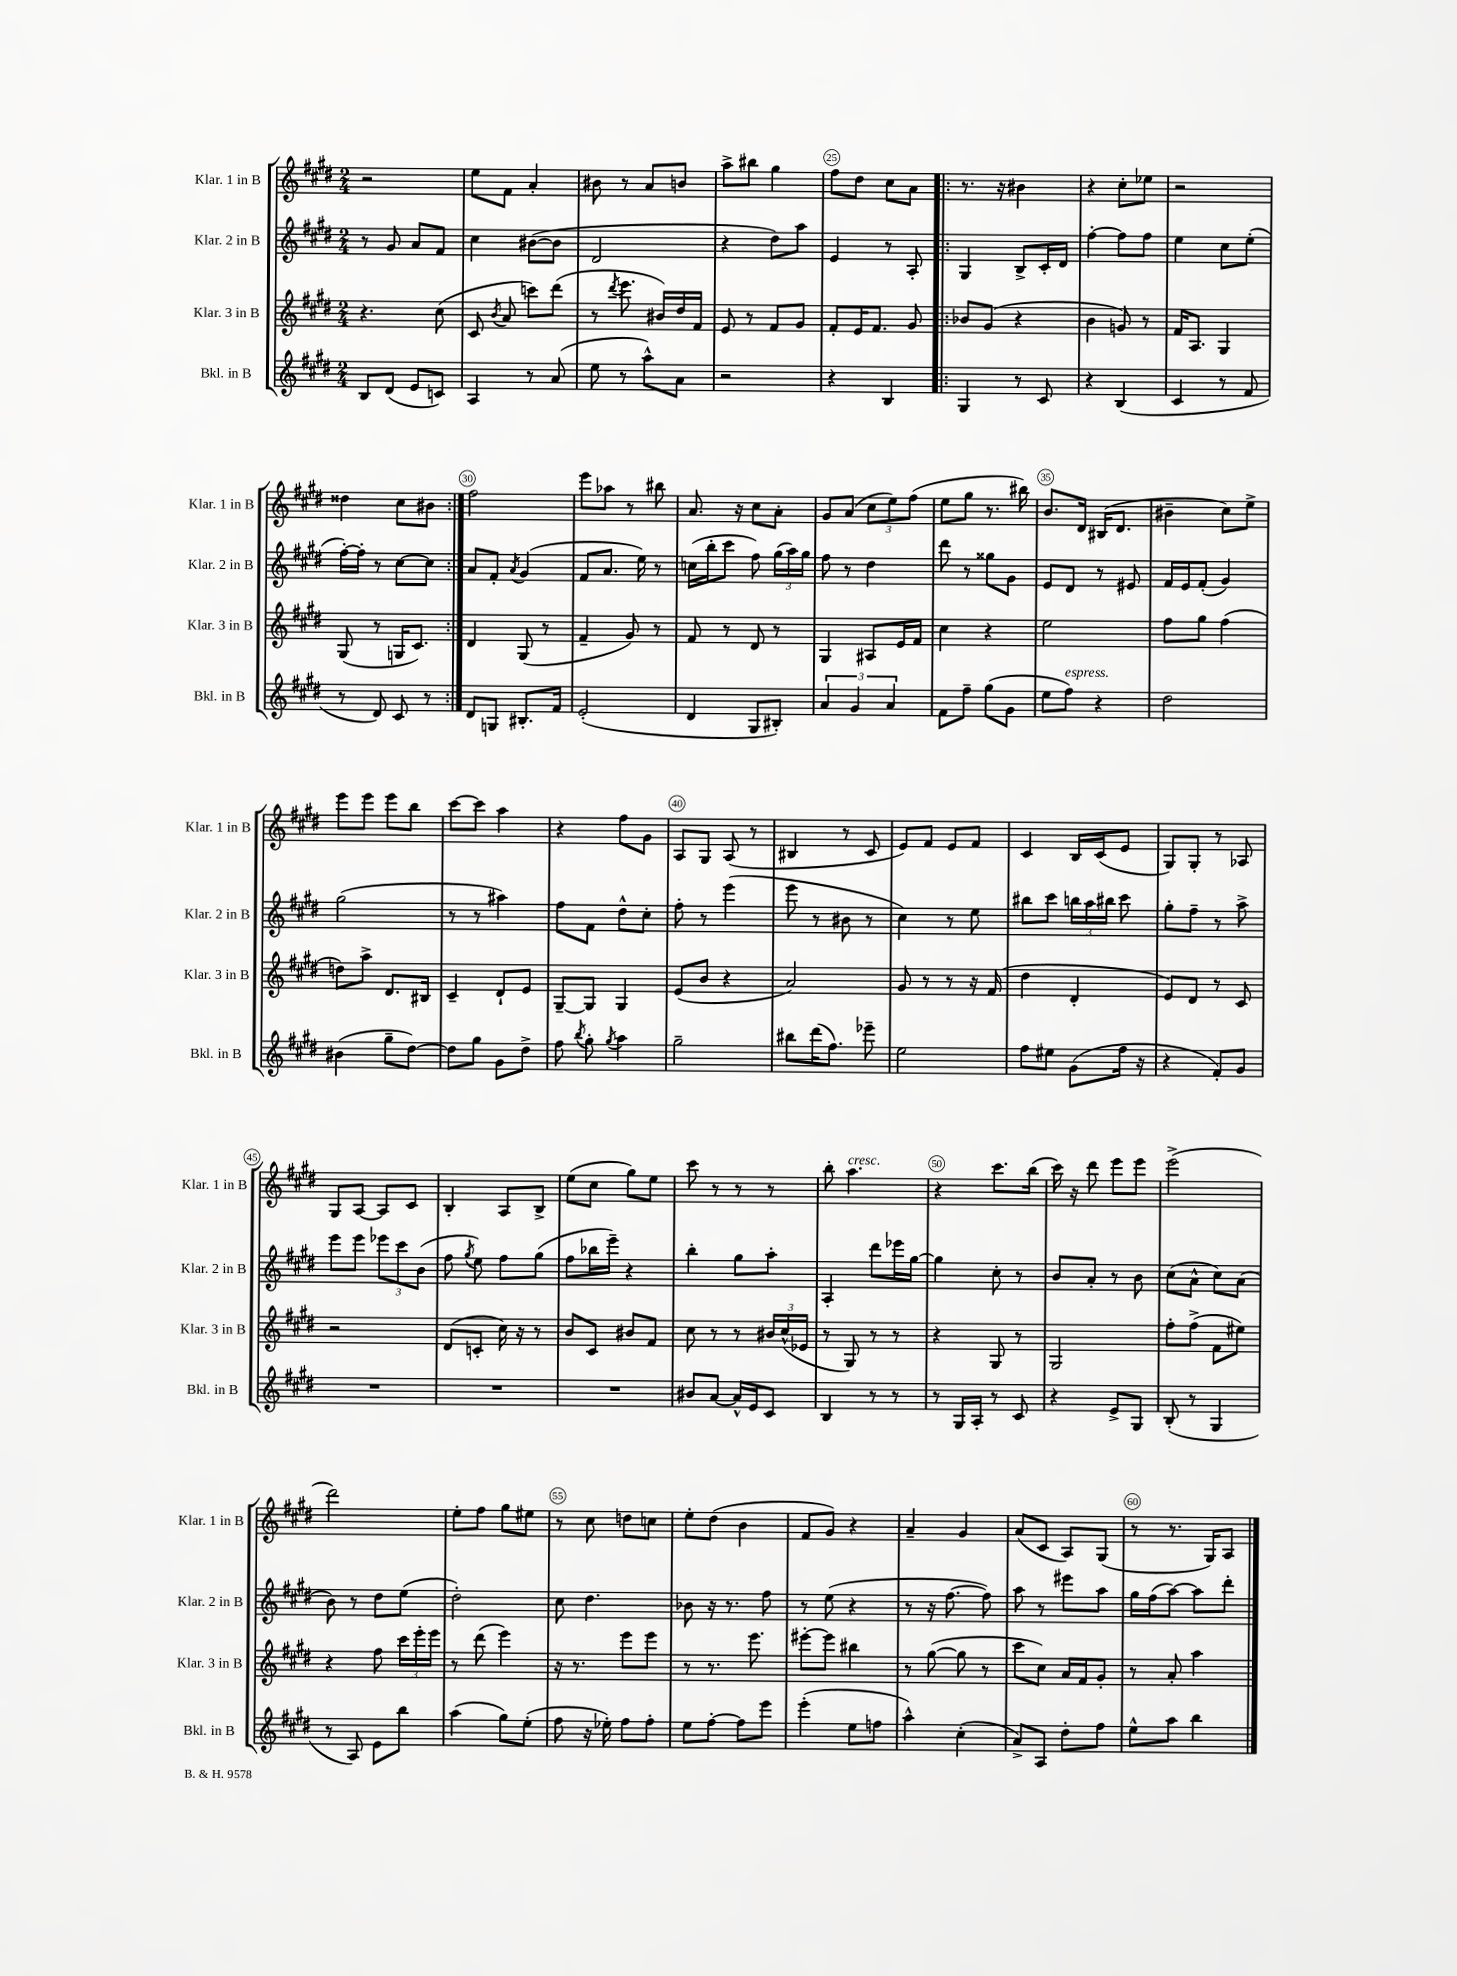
<<
\new StaffGroup <<
\new Staff = "s0" \with { instrumentName = "Klar. 1 in B" shortInstrumentName = "Klar. 1 in B" } {
    \clef treble \key e \major \numericTimeSignature \time 2/4
    \autoBeamOff r2 |
    e''8[ fis'8] a'4-. |
    bis'8 r8 a'8[ b'8] |
    a''8[-> bis''8] gis''4 |
    fis''8[ dis''8] cis''8[ a'8] |
    \repeat volta 2 { r8. r16 bis'4 |
    r4 cis''8[-. ees''8] |
    r2 |
    disis''4 cis''8[ bis'8] | }
    fis''2 |
    e'''8[ aes''8] r8 bis''8 |
    a'8. r16 cis''8[ a'8]-. |
    gis'8[ a'8]( \tuplet 3/2 { cis''8[ e''8) fis''8]( } |
    e''8[ gis''8] r8. bis''16) |
    b'8.[ dis'16] bis16[( dis'8.] |
    bis'4-- cis''8[) e''8]-> |
    e'''8[ e'''8] e'''8[ b''8] |
    cis'''8[~ cis'''8] a''4 |
    r4 fis''8[ gis'8] |
    a8[ gis8] a8( r8 |
    bis4 r8 cis'8 |
    e'8[) fis'8] e'8[ fis'8] |
    cis'4 b16[ cis'16( e'8] |
    gis8[) gis8]-. r8 aes8 |
    gis8[ a8]~ a8[ cis'8] |
    b4-. a8[ b8]-> |
    e''8[( cis''8] gis''8[) e''8] |
    cis'''8 r8 r8 r8 |
    b''8-. a''4.^\markup { \italic "cresc." } |
    r4 cis'''8.[ b''16]( |
    cis'''16) r16 dis'''8 e'''8[ e'''8] |
    e'''2->( |
    dis'''2) |
    e''8[-. fis''8] gis''8[ eis''8] |
    r8 cis''8 d''8[ c''8] |
    e''8[-. dis''8]( b'4 |
    fis'8[ gis'8]) r4 |
    a'4-- gis'4 |
    a'8[( cis'8] a8[) gis8]( |
    r8 r8. gis16[) a8] \bar "|." |
}
\new Staff = "s1" \with { instrumentName = "Klar. 2 in B" shortInstrumentName = "Klar. 2 in B" } {
    \clef treble \key e \major \numericTimeSignature \time 2/4
    \autoBeamOff r8 gis'8 a'8[ fis'8] |
    cis''4 bis'8[~( bis'8] |
    dis'2 |
    r4 dis''8[) a''8] |
    e'4 r8 a8-. |
    \repeat volta 2 { gis4 b8[-> cis'16-. dis'16] |
    fis''4~-. fis''8[ fis''8] |
    e''4 cis''8[ e''8]-.( |
    fis''16[~-.) fis''16]-. r8 cis''8[~ cis''8] | }
    a'8[ fis'8]-. \acciaccatura { a'8 } gis'4( |
    fis'8[ a'8.] e''16) r8 |
    c''16[( b''16-. cis'''8] fis''8) \tuplet 3/2 { gis''16[( a''16) gis''16] } |
    fis''8 r8 dis''4 |
    dis'''8 r8 gisis''8[ gis'8] |
    e'8[ dis'8] r8 eis'8 |
    fis'16[ e'16 fis'8]-.( gis'4) |
    gis''2( |
    r8 r8 ais''4) |
    fis''8[ fis'8] dis''8[-^ cis''8]-. |
    fis''8-. r8 e'''4( |
    e'''8 r8 bis'8 r8 |
    cis''4) r8 e''8 |
    bis''8[ cis'''8] \tuplet 3/2 { b''16[ a''16 bis''16] } cis'''8 |
    gis''8[-. fis''8]-- r8 a''8-> |
    e'''8[ e'''8] \tuplet 3/2 { ees'''8[ cis'''8 b'8]( } |
    fis''8 \acciaccatura { gis''8 } e''8) fis''8[ gis''8]( |
    fis''8[ bes''16 e'''16]--) r4 |
    b''4-. gis''8[ a''8]-. |
    a4-. dis'''8[ ees'''16 gis''16]~ |
    gis''4 cis''8-. r8 |
    b'8[ a'8]-. r8 b'8 |
    cis''8[( a'8]-^ cis''8[) a'8]( |
    b'8) r8 dis''8[ e''8]( |
    dis''2-.) |
    cis''8 dis''4. |
    bes'8 r16 r8. fis''8 |
    r8 e''8( r4 |
    r8 r16 fis''8.~ fis''8) |
    a''8 r8 eis'''8[ a''8] |
    gis''16[ fis''16( a''8]~) a''8[ dis'''8]-. \bar "|." |
}
\new Staff = "s2" \with { instrumentName = "Klar. 3 in B" shortInstrumentName = "Klar. 3 in B" } {
    \clef treble \key e \major \numericTimeSignature \time 2/4
    \autoBeamOff r4. cis''8( |
    cis'8 \acciaccatura { b'8 } a'8 c'''8[) dis'''8]( |
    r8 \acciaccatura { dis'''8 } e'''8. bis'16[) dis''16 fis'16] |
    e'8 r8 fis'8[ gis'8] |
    fis'8[-. e'16 fis'8.] gis'8 |
    \repeat volta 2 { bes'8[ gis'8]( r4 |
    b'4 g'8) r8 |
    fis'16[ a8.] gis4 |
    gis8( r8 g16[ cis'8.]) | }
    dis'4 gis8( r8 |
    fis'4-- gis'8) r8 |
    fis'8 r8 dis'8 r8 |
    gis4 ais8[ e'16 fis'16] |
    cis''4 r4 |
    e''2 |
    fis''8[ gis''8] fis''4( |
    d''8[) a''8]-> dis'8.[ bis16] |
    cis'4-- dis'8[-! e'8] |
    gis8[~-- gis8] gis4 |
    e'8[( b'8] r4 |
    a'2) |
    gis'8 r8 r8 r16 fis'16( |
    dis''4 dis'4-. |
    e'8[) dis'8] r8 cis'8 |
    r2 |
    dis'8[( c'8]-. cis''16) r16 r8 |
    b'8[ cis'8] bis'8[ fis'8] |
    cis''8 r8 r8 \tuplet 3/2 { bis'16[ cis''16-^( ees'16] } |
    r8 gis8) r8 r8 |
    r4 gis8 r8 |
    gis2 |
    fis''8[-. fis''8]->( fis'8[ eis''8]) |
    r4 fis''8 \tuplet 3/2 { cis'''16[ e'''16-. e'''16] } |
    r8 dis'''8( e'''4) |
    r16 r8. e'''8[ e'''8] |
    r8 r8. e'''8. |
    eis'''8[~-. eis'''8] bis''4 |
    r8 gis''8~( gis''8 r8 |
    cis'''8[ cis''8]) a'16[ fis'16 gis'8]-. |
    r8 a'8-. a''4 \bar "|." |
}
\new Staff = "s3" \with { instrumentName = "Bkl. in B" shortInstrumentName = "Bkl. in B" } {
    \clef treble \key e \major \numericTimeSignature \time 2/4
    \autoBeamOff b8[ dis'8]( e'8[ c'8]) |
    a4 r8 a'8( |
    e''8 r8 a''8[-^) a'8] |
    r2 |
    r4 b4 |
    \repeat volta 2 { gis4 r8 cis'8 |
    r4 b4( |
    cis'4 r8 fis'8 |
    r8 dis'8) cis'8 r8 | }
    dis'8[ g8] bis8.[-. fis'16] |
    e'2-.( |
    dis'4 gis8[ bis8]-.) |
    \tuplet 3/2 { a'4 gis'4 a'4 } |
    fis'8[ fis''8]-- gis''8[( gis'8] |
    e''8[ fis''8]^\markup { \italic "espress." }) r4 |
    dis''2 |
    bis'4( gis''8[-- dis''8]~) |
    dis''8[ gis''8] gis'8[ dis''8]-> |
    fis''8 \acciaccatura { b''8 } gis''8-. \acciaccatura { gis''8 } a''4 |
    gis''2-- |
    bis''8[ dis'''16( fis''8.]) ees'''8-- |
    e''2 |
    fis''8[ eis''8] gis'8[( fis''16] r16 |
    r4 fis'8[-.) gis'8] |
    R2 |
    R2 |
    R2 |
    bis'8[ a'8]~ a'16[-^ e'16 cis'8] |
    b4 r8 r8 |
    r8 gis16[ a16]-. r8 cis'8 |
    r4 e'8[-> gis8] |
    b8-.( r8 gis4 |
    r8 a8) e'8[ b''8] |
    a''4( gis''8[) e''8]-.( |
    fis''8 r16 ees''16-.) fis''8[ fis''8]-. |
    e''8[ fis''8]~-. fis''8[ e'''8] |
    e'''4-.( e''8[ f''8] |
    a''4-^) cis''4-.( |
    a'8[->) a8] dis''8[-. fis''8] |
    e''8[-^ a''8] b''4 \bar "|." |
}
>>
>>
\layout { \context { \Score currentBarNumber = #21 \override BarNumber.break-visibility = ##(#f #t #t) barNumberVisibility = #(every-nth-bar-number-visible 5) \override BarNumber.stencil = #(make-stencil-circler 0.1 0.3 ly:text-interface::print) } }
